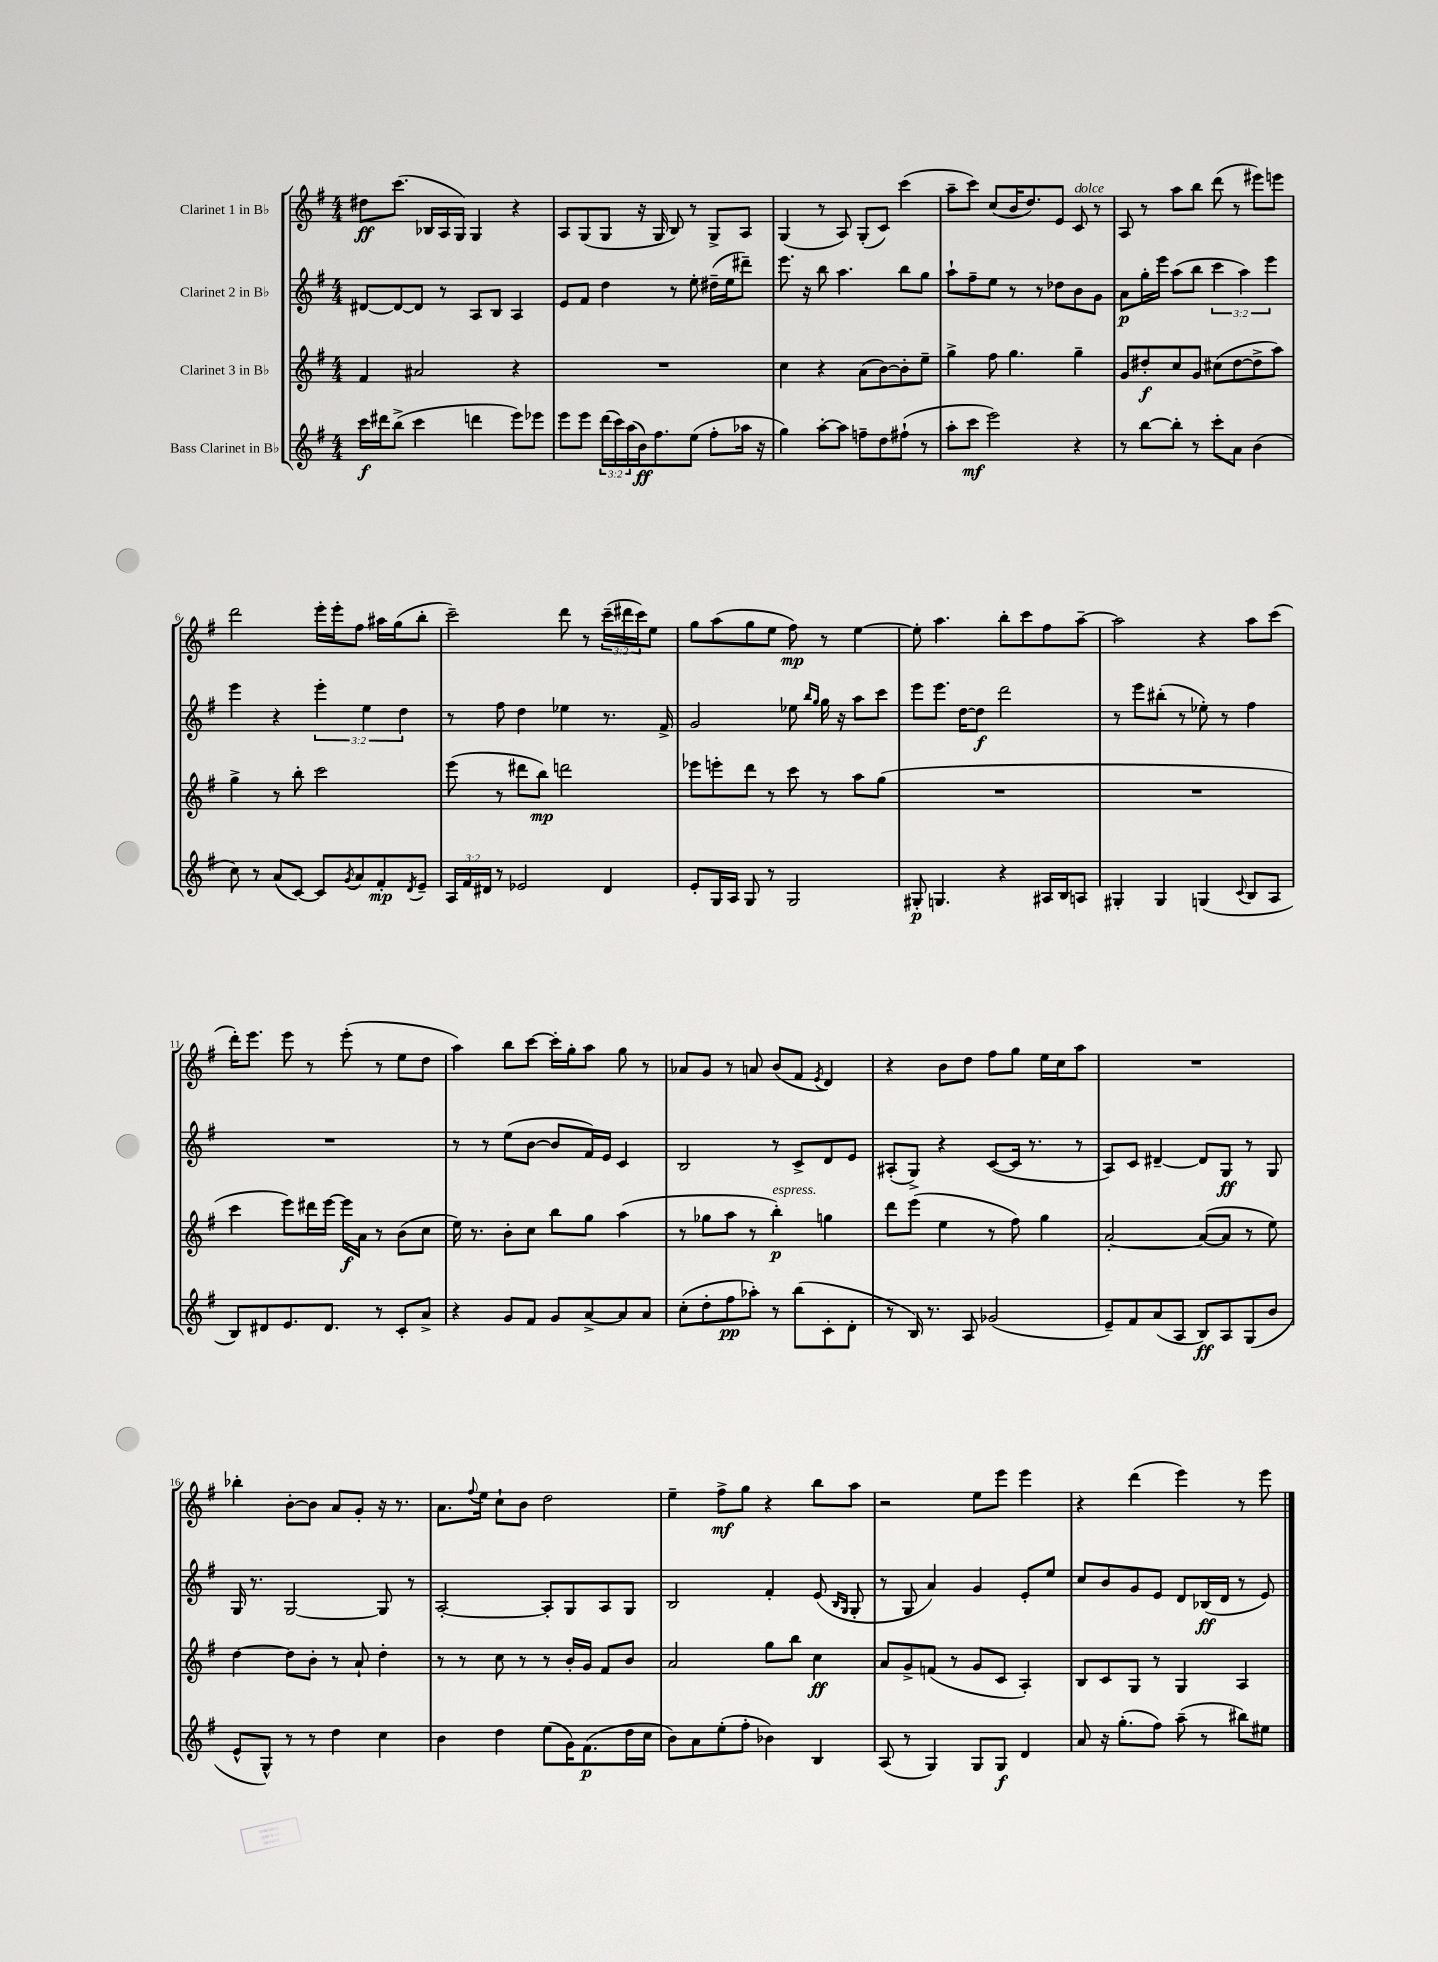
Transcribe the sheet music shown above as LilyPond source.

<<
\new StaffGroup <<
\new Staff = "s0" \with { instrumentName = "Clarinet 1 in Bb" } {
    \clef treble \key g \major \numericTimeSignature \time 4/4 \override Staff.TupletNumber.text = #tuplet-number::calc-fraction-text
    dis''8\ff c'''8.( bes16 a16 g16) g4 r4 |
    a8 g8( g8 r16 g16 b8) r8 g8-> a8 |
    g4( r8 a8) g8-.( c'8) c'''4( |
    a''8-- c'''8) c''8( b'16 d''8.) e'8 c'8^\markup { \italic "dolce" } r8 |
    a8 r8 a''8 b''8 d'''8( r8 eis'''8) e'''8 |
    d'''2 e'''16-. e'''16-. fis''8 ais''16 g''16( b''8-. |
    c'''2--) d'''8 r8 \tuplet 3/2 { c'''16--( dis'''16 c'''16) } e''8 |
    g''8 a''8( g''8 e''8 fis''8\mp) r8 e''4~ |
    e''8-. a''4. b''8-. c'''8 fis''8 a''8~-- |
    a''2 r4 a''8 c'''8( |
    d'''16-.) e'''8. e'''8 r8 e'''8-.( r8 e''8 d''8 |
    a''4) b''8 c'''8~ c'''16-. g''16-. a''8 g''8 r8 |
    aes'8 g'8 r8 a'8 b'8( fis'8 \acciaccatura { e'8 } d'4) |
    r4 b'8 d''8 fis''8 g''8 e''16 c''16 a''8 |
    R1 |
    bes''4-. b'8~-. b'8 a'8 g'8-. r16 r8. |
    a'8. \appoggiatura { fis''8 } e''16 c''8-! b'8 d''2 |
    e''4-- fis''8->\mf g''8 r4 b''8 a''8 |
    r2 e''8 e'''8 e'''4 |
    r4 d'''4( e'''4) r8 e'''8 \bar "|." |
}
\new Staff = "s1" \with { instrumentName = "Clarinet 2 in Bb" } {
    \clef treble \key g \major \numericTimeSignature \time 4/4 \override Staff.TupletNumber.text = #tuplet-number::calc-fraction-text
    dis'8~ dis'8~ dis'8 r8 a8 b8 a4 |
    e'8 fis'8 d''4 r8 e''8-. dis''16--( e''16 dis'''8--) |
    e'''8. r16 b''8 a''4. b''8 g''8 |
    a''8-! fis''8-- e''8 r8 r8 des''8 b'8 g'8 |
    a'8\p g''16-. e'''16 a''8( b''8 \tuplet 3/2 { c'''4 a''4) e'''4 } |
    e'''4 r4 \tuplet 3/2 { e'''4-. e''4 d''4 } |
    r8 fis''8 d''4 ees''4 r8. fis'16-> |
    g'2 ees''8 \grace { b''16 g''16 } g''16 r16 a''8 c'''8 |
    e'''8 e'''8. d''16~ d''8\f d'''2 |
    r8 e'''8 bis''8-.( r8 ees''8-.) r8 fis''4 |
    R1 |
    r8 r8 e''8( b'8~ b'8 fis'16) e'16 c'4 |
    b2 r8 c'8-> d'8 e'8 |
    ais8-.( g8->) r4 c'8~( c'16 r8. r8 |
    a8) c'8 dis'4~-- dis'8 g8\ff r8 g8 |
    g16 r8. g2~ g8 r8 |
    a2~-. a8-. g8 a8 g8 |
    b2 fis'4-. e'8( \grace { b16 g16 } g8-. |
    r8 g8 a'4) g'4 e'8-. e''8 |
    c''8 b'8 g'8 e'8 d'8 bes16\ff( d'16 r8 e'8) \bar "|." |
}
\new Staff = "s2" \with { instrumentName = "Clarinet 3 in Bb" } {
    \clef treble \key g \major \numericTimeSignature \time 4/4
    fis'4 ais'2 r4 |
    R1 |
    c''4 r4 a'8( b'8~) b'8-. e''8-- |
    g''4-> fis''8 g''4. g''4-- |
    g'8 dis''8-.\f c''8 g'8 cis''8( dis''8~ dis''8-> a''8) |
    g''4-> r8 b''8-. c'''2 |
    e'''8( r8 dis'''8 b''8\mp) d'''2 |
    ees'''8 e'''8-. d'''8 r8 c'''8 r8 a''8 g''8( |
    R1 |
    R1 |
    c'''4 e'''8) dis'''16 e'''16~ e'''16\f a'16 r8 b'8( c''8 |
    e''16) r8. b'8-. c''8 b''8 g''8 a''4( |
    r8 ges''8 a''8 r8 b''4-.\p^\markup { \italic "espress." }) g''4 |
    d'''8 e'''8( e''4 r8 fis''8) g''4 |
    a'2~-. a'8~( a'8 r8 e''8) |
    d''4~ d''8 b'8-. r8 a'8-! d''4-. |
    r8 r8 c''8 r8 r8 b'16-. g'16 fis'8 b'8 |
    a'2 g''8 b''8 c''4\ff |
    a'8 g'8-> f'8( r8 g'8 c'8 a4-.) |
    b8 c'8 g8 r8 g4 a4 \bar "|." |
}
\new Staff = "s3" \with { instrumentName = "Bass Clarinet in Bb" } {
    \clef treble \key g \major \numericTimeSignature \time 4/4 \override Staff.TupletNumber.text = #tuplet-number::calc-fraction-text
    c'''16\f dis'''16 b''8->( c'''4 d'''4 e'''8) ees'''8 |
    e'''8 e'''8 \tuplet 3/2 { d'''16( c'''16) a''16( } b'16\ff) fis''8. e''8( fis''8-. aes''16 r16 |
    g''4) a''8~-. a''8 f''8-- d''8 fis''8-!( r8 |
    a''8-. c'''8\mf e'''2) r4 |
    r8 b''8~ b''8-. r8 c'''8-. a'8 b'4( |
    c''8) r8 a'8( c'8~) c'8 \acciaccatura { g'8 } a'8 fis'8-.\mp \acciaccatura { d'8 } e'8-- |
    \tuplet 3/2 { a16 fis'16 dis'16 } r8 ees'2 dis'4 |
    e'8-. g16 a16 g8 r8 g2 |
    gis8-.\p g4. r4 ais16 b16 a8 |
    gis4-. gis4 g4( \appoggiatura { c'8 } b8 a8 |
    b8) dis'8 e'8. dis'8. r8 c'8-. a'8-> |
    r4 g'8 fis'8 g'8 a'8~-> a'8 a'8 |
    c''8-.( d''8-. fis''8\pp aes''8-.) r8 b''8( c'8-. d'8-. |
    r8 b16) r8. a8 ges'2( |
    e'8--) fis'8 a'8( a8 b8\ff) a8 g8( b'8 |
    e'8-^ g8-^) r8 r8 d''4 c''4 |
    b'4 d''4 e''8( g'16) fis'8.\p( d''16 c''16 |
    b'8) a'8 e''8-.( fis''8-. bes'4) b4 |
    a8( r8 g4) g8 g8\f d'4 |
    a'8 r16 g''8.-.( fis''8) a''8--( r8 bis''8) eis''8 \bar "|." |
}
>>
>>
